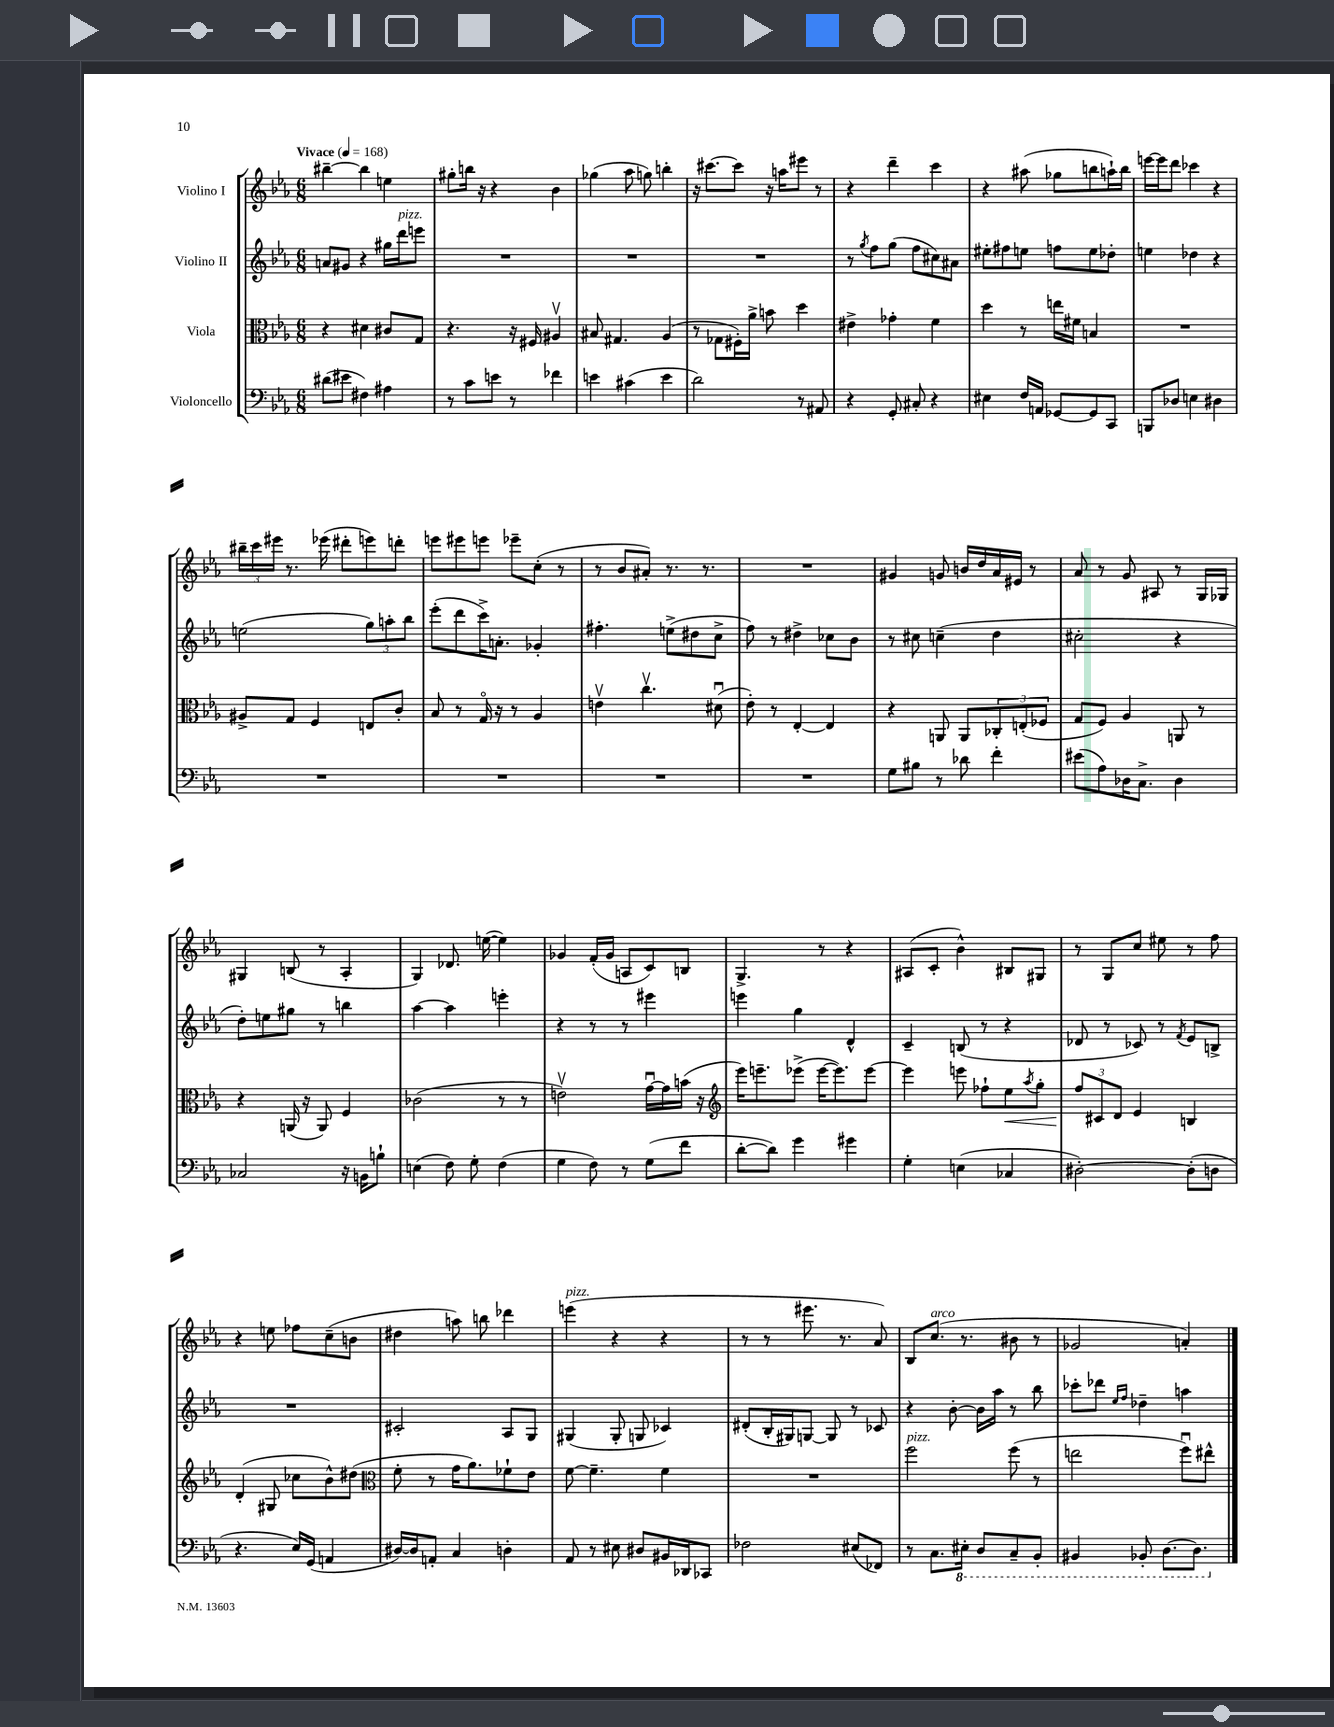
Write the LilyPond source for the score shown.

<<
\new StaffGroup <<
\new Staff = "s0" \with { instrumentName = "Violino I" } {
    \clef treble \key ees \major \numericTimeSignature \time 6/8 \tempo "Vivace" 4 = 168
    bis''4~-- bis''4 e''4 |
    gis''8-. b''16 r16 r4 bes'4 |
    ges''4( aes''8 g''8) b''4-. |
    r16 cis'''8.~ cis'''8 r16 a''16 eis'''8 r8 |
    r4 d'''4-- c'''4 |
    r4 ais''8( ges''8 b''8 a''16-!) b''16 |
    e'''16~ e'''16 d'''8 ces'''4 r4 |
    \tuplet 3/2 { bis''16-- c'''16 eis'''16 } r8. ees'''16( dis'''8-. e'''8) d'''8-. |
    e'''8 eis'''8 e'''8 ees'''8-- c''8-.( r8 |
    r8 bes'8 ais'8-.) r8. r8. |
    R2. |
    gis'4 g'8 b'16 d''16 aes'16 eis'16 r8 |
    aes'8 r8 g'8 ais8 r8 g16 ges16 |
    gis4 b8( r8 aes4-. |
    g4) des'8. e''16~( e''4) |
    ges'4 f'16-.( ges'16 a8 c'8) b8 |
    g4.-> r8 r4 |
    ais8( c'8-. bes'4-^) bis8 gis8 |
    r8 g8 c''8 eis''8 r8 f''8 |
    r4 e''8 fes''8 c''8--( b'8 |
    dis''4 a''8) b''8 des'''4 |
    e'''4^\markup { \italic "pizz." }( r4 r4 |
    r8 r8 eis'''8. r8. aes'8) |
    bes8 c''8.^\markup { \italic "arco" }( r8. bis'8 r8 |
    ges'2 a'4-.) \bar "|." |
}
\new Staff = "s1" \with { instrumentName = "Violino II" } {
    \clef treble \key ees \major \numericTimeSignature \time 6/8
    a'8 gis'8 r4 gis''16 d'''16^\markup { \italic "pizz." } e'''8 |
    R2. |
    R2. |
    R2. |
    r8 \acciaccatura { g''8 } f''8 g''8( f''8 cis''8) ais'8 |
    eis''8-. fis''8 e''8 f''8 e''8 des''8-. |
    e''4 des''4 r4 |
    e''2( \tuplet 3/2 { g''8) a''8-. bes''8 } |
    ees'''8-.( d'''8 c'''16->) a'8.-. ges'4-. |
    fis''4.-. e''8->( dis''8 c''8-> |
    f''8) r8 dis''4-> ces''8 bes'8 |
    r8 cis''8 c''4--( d''4 |
    cis''2-. r4 |
    d''8-.) e''8 gis''8 r8 b''4 |
    aes''4~ aes''4 e'''4-. |
    r4 r8 r8 eis'''4 |
    e'''4 g''4 d'4-^ |
    c'4-- b8( r8 r4 |
    des'8 r8 ces'8) r8 \acciaccatura { f'8 } ees'8 b8-> |
    R2. |
    cis'2-. aes8 g8 |
    gis4( gis8-. g8 ces'4) |
    dis'8-.( bes16-. gis16) g8~ g8 r8 ces'8 |
    r4 bes'8~-. bes'16 aes''16 r8 bes''8 |
    ces'''8-. des'''8 \grace { ees''16 f''16 } des''4-- a''4 \bar "|." |
}
\new Staff = "s2" \with { instrumentName = "Viola" } {
    \clef alto \key ees \major \numericTimeSignature \time 6/8
    r4 dis'4 cis'8 g8 |
    r4. r16 fis16 ais4\upbow |
    bis8 gis4. aes4( |
    r8 ges8 fis16-.) aes'16-> b'8 d''4 |
    eis'4-> ges'4-. f'4 |
    d''4 r8 e''16 fis'16 b4 |
    R2. |
    ais8-> g8 f4 e8 c'8-. |
    bes8 r8 g16\flageolet r16 r8 aes4 |
    e'4\upbow c''4.\upbow dis'8\downbow( |
    ees'8-.) r8 ees4~-. ees4 |
    r4 a,8 a,8 \tuplet 3/2 { ces8-. e8-.( fes8 } |
    g8 f8) aes4 a,8 r8 |
    r4 a,16( r16 a,8) f4 |
    ces'2( r8 r8 |
    e'2\upbow) g'16~\downbow g'16 b'16( r16 |
    \clef treble ees'''16) e'''8.-- ees'''8->( ees'''16~ ees'''8.) ees'''8~ |
    ees'''4 e'''8 fes''8-! ees''8\< \acciaccatura { aes''8 } g''8-. |
    \tuplet 3/2 { f''8\! cis'8 d'8 } ees'4 b4 |
    d'4-.( gis8 ces''8 bes'8-^) dis''8( |
    \clef alto f'8-. r8 g'16 aes'8.) fes'8-! ees'8 |
    f'8~ f'4.-- f'4 |
    R2. |
    f''2^\markup { \italic "pizz." } f''8( r8 |
    e''2 f''8\downbow) eis''8-^ \bar "|." |
}
\new Staff = "s3" \with { instrumentName = "Violoncello" } {
    \clef bass \key ees \major \numericTimeSignature \time 6/8
    dis'8( eis'8 fis4) ais4 |
    r8 c'8 e'8 r8 fes'4 |
    e'4 cis'4( e'4 |
    d'2) r8 ais,8 |
    r4 g,8-. cis8-. r4 |
    eis4 f16 a,16 ges,8~ ges,8 c,8 |
    b,,8 des8 e4 dis4 |
    R2. |
    R2. |
    R2. |
    R2. |
    g8 bis8 r8 des'8 f'4-. |
    eis'8( aes8) des16 c8.-> des4 |
    ces2 r16 b,16 b8-! |
    e4( f8) g8-. f4( |
    g4 f8) r8 g8( f'8 |
    d'8~-. d'8) g'4 gis'4 |
    g4-. e4( ces4 |
    dis2~-.) dis8-.( d8 |
    r4. ees16) g,16( a,4 |
    dis16~) dis16 a,8-. c4 d4-. |
    aes,8 r8 eis8 dis8 bis,16 des,16 ces,8 |
    fes2 eis8( fes,8) |
    r8 c8. \ottava #-1 eis,16-. d,8 c,8-- bes,,8-. |
    bis,,4 bes,,8-. d,8.~ d,8. \ottava #0 \bar "|." |
}
>>
>>
\layout { \context { \Score \remove "Bar_number_engraver" } }
